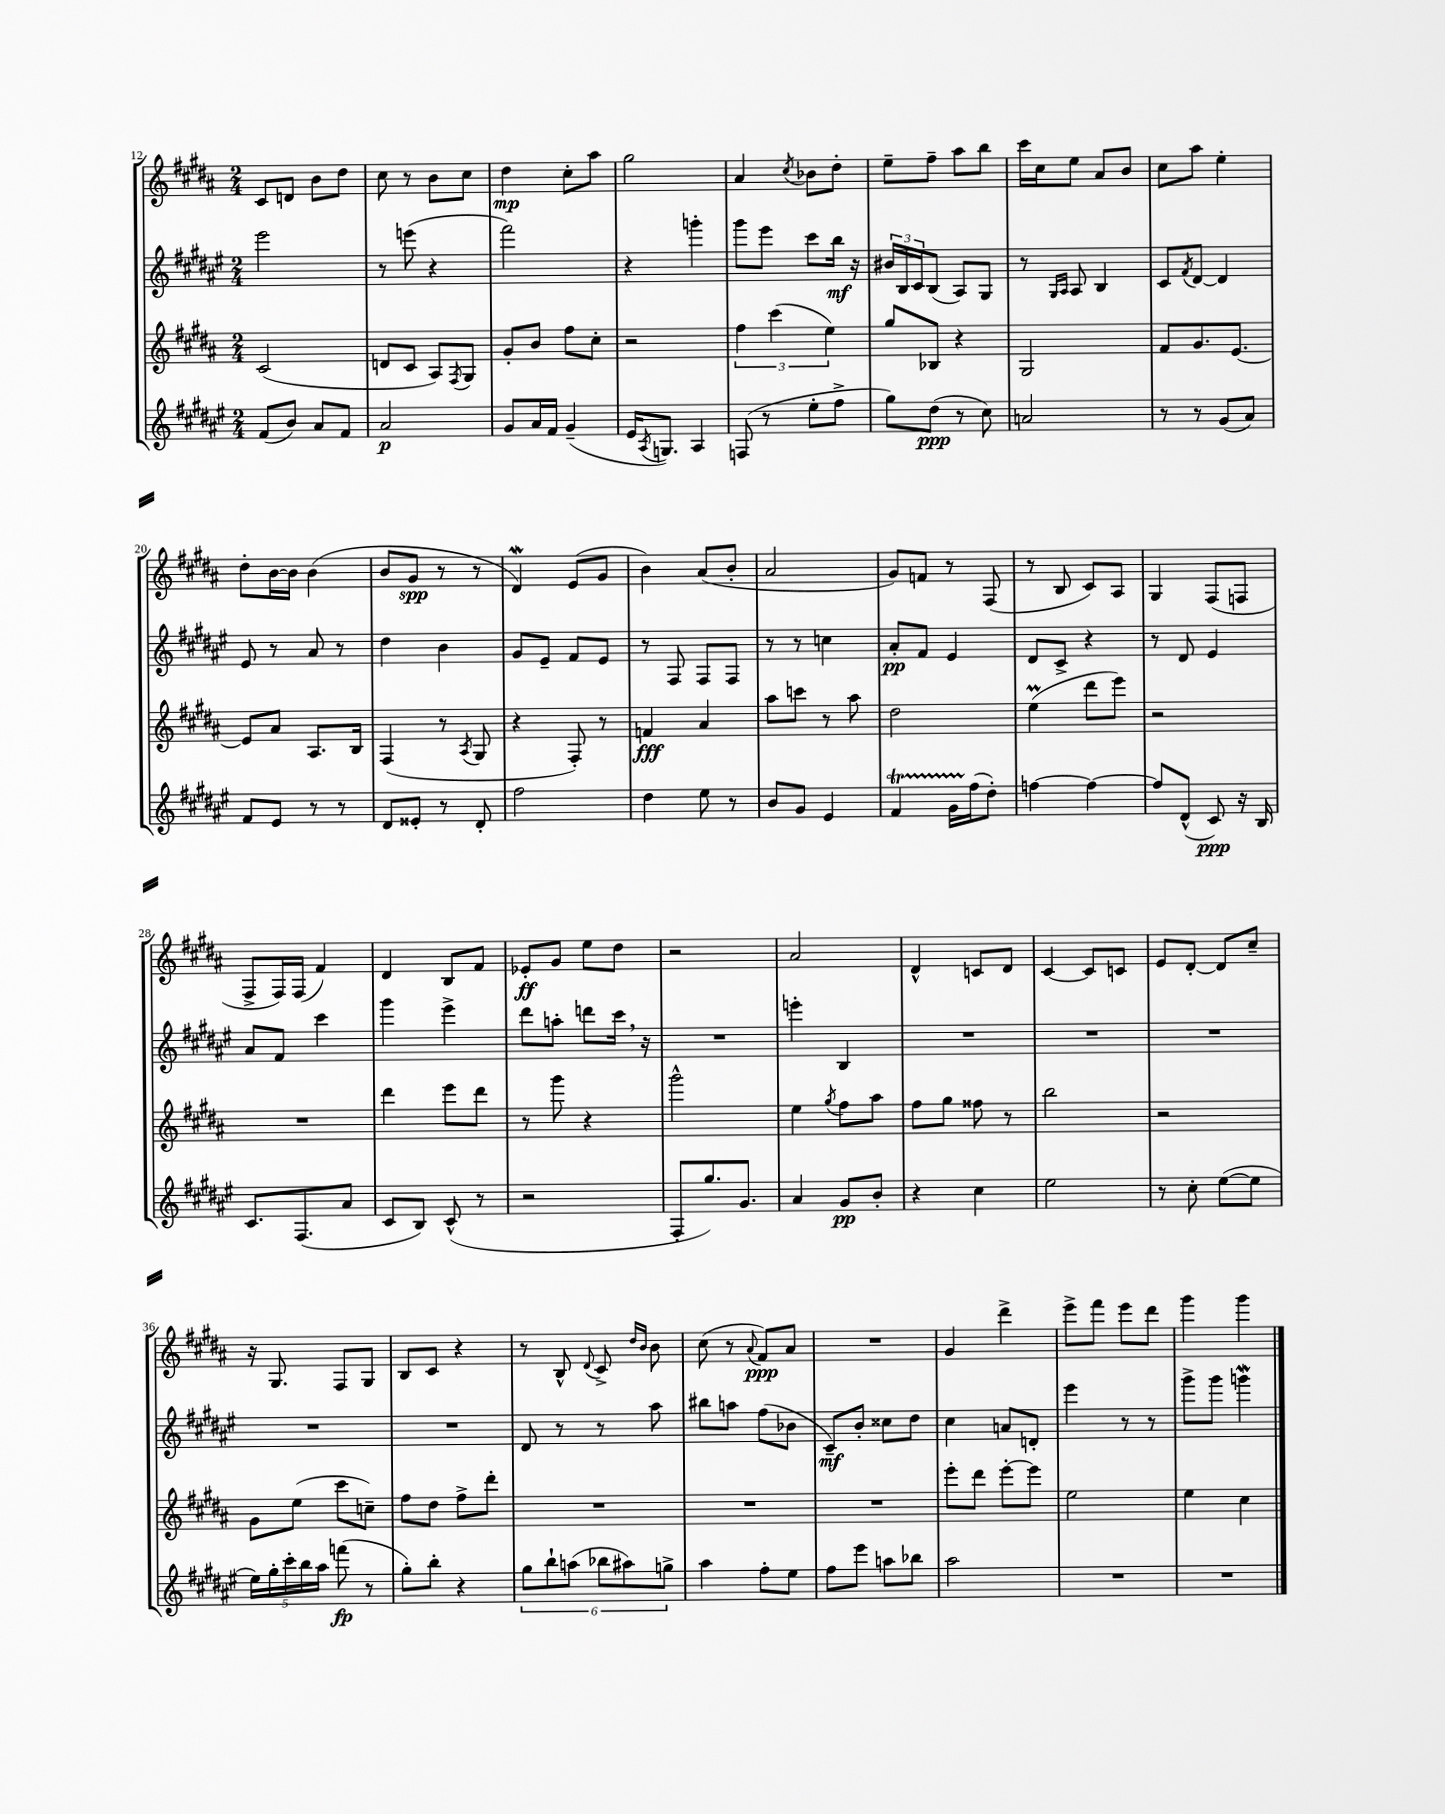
<<
\new StaffGroup <<
\new Staff = "s0" {
    \clef treble \key b \major \numericTimeSignature \time 2/4
    cis'8 d'8 b'8 dis''8 |
    cis''8 r8 b'8 cis''8 |
    dis''4\mp cis''8-. ais''8 |
    gis''2 |
    ais'4 \acciaccatura { cis''8 } bes'8 dis''8-. |
    e''8-- fis''8-- ais''8 b''8 |
    cis'''16 cis''16 e''8 ais'8 b'8 |
    cis''8 ais''8 e''4-. |
    dis''8-. b'16~ b'16 b'4( |
    b'8 gis'8\spp r8 r8 |
    dis'4\mordent) e'8( gis'8 |
    b'4) ais'8( b'8-. |
    ais'2 |
    gis'8) f'8 r8 fis8( |
    r8 b8 cis'8) ais8 |
    gis4 fis8( f8 |
    fis8-> fis16) fis16( fis'4) |
    dis'4 b8 fis'8 |
    ees'8-.\ff gis'8 e''8 dis''8 |
    r2 |
    ais'2 |
    dis'4-^ c'8 dis'8 |
    cis'4~ cis'8 c'8 |
    e'8 dis'8~-. dis'8 cis''8-- |
    r16 gis8. fis8 gis8 |
    b8 cis'8 r4 |
    r8 b8-^ \appoggiatura { dis'8 } cis'8-> \grace { dis''16 b'16 } b'8 |
    cis''8( r8 \appoggiatura { ais'8 } fis'8\ppp) ais'8 |
    R2 |
    gis'4 dis'''4-> |
    e'''8-> fis'''8 e'''8 dis'''8 |
    gis'''4 gis'''4 \bar "|." |
}
\new Staff = "s1" {
    \clef treble \key fis \major \numericTimeSignature \time 2/4
    eis'''2 |
    r8 e'''8( r4 |
    fis'''2) |
    r4 g'''4-. |
    gis'''8 eis'''8 cis'''8 b''16\mf r16 |
    \tuplet 3/2 { bis'16 b16 cis'16 } b8( ais8) gis8 |
    r8 \grace { gis16 ais16 } ais8 b4 |
    cis'8 \acciaccatura { fis'8 } dis'8~ dis'4 |
    eis'8 r8 ais'8 r8 |
    dis''4 b'4 |
    gis'8 eis'8-- fis'8 eis'8 |
    r8 fis8 fis8 fis8 |
    r8 r8 c''4 |
    ais'8-.\pp fis'8 eis'4 |
    dis'8 cis'8-> r4 |
    r8 dis'8 eis'4 |
    ais'8 fis'8 cis'''4 |
    gis'''4 eis'''4-> |
    dis'''8 a''8-. d'''8 cis'''16 \breathe r16 |
    R2 |
    e'''4-. b4 |
    R2 |
    R2 |
    R2 |
    R2 |
    R2 |
    dis'8 r8 r8 ais''8 |
    bis''8 a''8 fis''8( bes'8 |
    cis'8--\mf) b'8-. cisis''8 dis''8 |
    cis''4 a'8 d'8-. |
    eis'''4 r8 r8 |
    gis'''8-> gis'''8 g'''4\mordent \bar "|." |
}
\new Staff = "s2" {
    \clef treble \key b \major \numericTimeSignature \time 2/4
    cis'2( |
    d'8 cis'8 ais8) \acciaccatura { fis8 } gis8 |
    gis'8-. b'8 fis''8 cis''8-. |
    r2 |
    \tuplet 3/2 { fis''4 cis'''4( e''4) } |
    gis''8 bes8 r4 |
    gis2 |
    fis'8 gis'8. e'8.~ |
    e'8 ais'8 ais8. b16 |
    fis4( r8 \acciaccatura { ais8 } gis8 |
    r4 fis8-.) r8 |
    f'4\fff ais'4 |
    ais''8 c'''8 r8 ais''8 |
    dis''2 |
    e''4\prall( dis'''8 e'''8) |
    r2 |
    R2 |
    dis'''4 e'''8 dis'''8 |
    r8 gis'''8 r4 |
    gis'''2-^ |
    e''4 \acciaccatura { gis''8 } fis''8 ais''8 |
    fis''8 gis''8 fisis''8 r8 |
    b''2 |
    r2 |
    gis'8 e''8( cis'''8 c''8--) |
    fis''8 dis''8 fis''8-> dis'''8-. |
    R2 |
    R2 |
    R2 |
    e'''8-. dis'''8 e'''8~-. e'''8 |
    e''2 |
    e''4 cis''4 \bar "|." |
}
\new Staff = "s3" {
    \clef treble \key fis \major \numericTimeSignature \time 2/4
    fis'8( b'8) ais'8 fis'8 |
    ais'2\p |
    gis'8 ais'16 fis'16 gis'4--( |
    eis'16 \acciaccatura { ais8 } g8.) ais4 |
    f8( r8 eis''8-. fis''8-> |
    gis''8) dis''8\ppp( r8 cis''8) |
    a'2 |
    r8 r8 gis'8( ais'8) |
    fis'8 eis'8 r8 r8 |
    dis'8 eisis'8-. r8 dis'8-. |
    fis''2 |
    dis''4 eis''8 r8 |
    b'8 gis'8 eis'4 |
    fis'4\startTrillSpan gis'16 fis''16\stopTrillSpan( dis''8-.) |
    f''4~ f''4~ |
    f''8 dis'8-^( cis'8\ppp) r16 b16 |
    cis'8. fis8.( ais'8 |
    cis'8 b8) cis'8-^( r8 |
    r2 |
    fis8-. gis''8.) gis'8. |
    ais'4 gis'8\pp b'8-. |
    r4 cis''4 |
    eis''2 |
    r8 cis''8-. eis''8~( eis''8 |
    \tuplet 5/4 { eis''16) gis''16-. cis'''16-. b''16 ais''16 } f'''8\fp( r8 |
    gis''8-.) b''8-. r4 |
    \tuplet 6/4 { gis''8 b''8-! a''8( bes''8 ais''8) g''8-> } |
    ais''4 fis''8-. eis''8 |
    fis''8 eis'''8 a''8 bes''8 |
    ais''2 |
    R2 |
    R2 \bar "|." |
}
>>
>>
\layout { \context { \Score currentBarNumber = #12 } }
